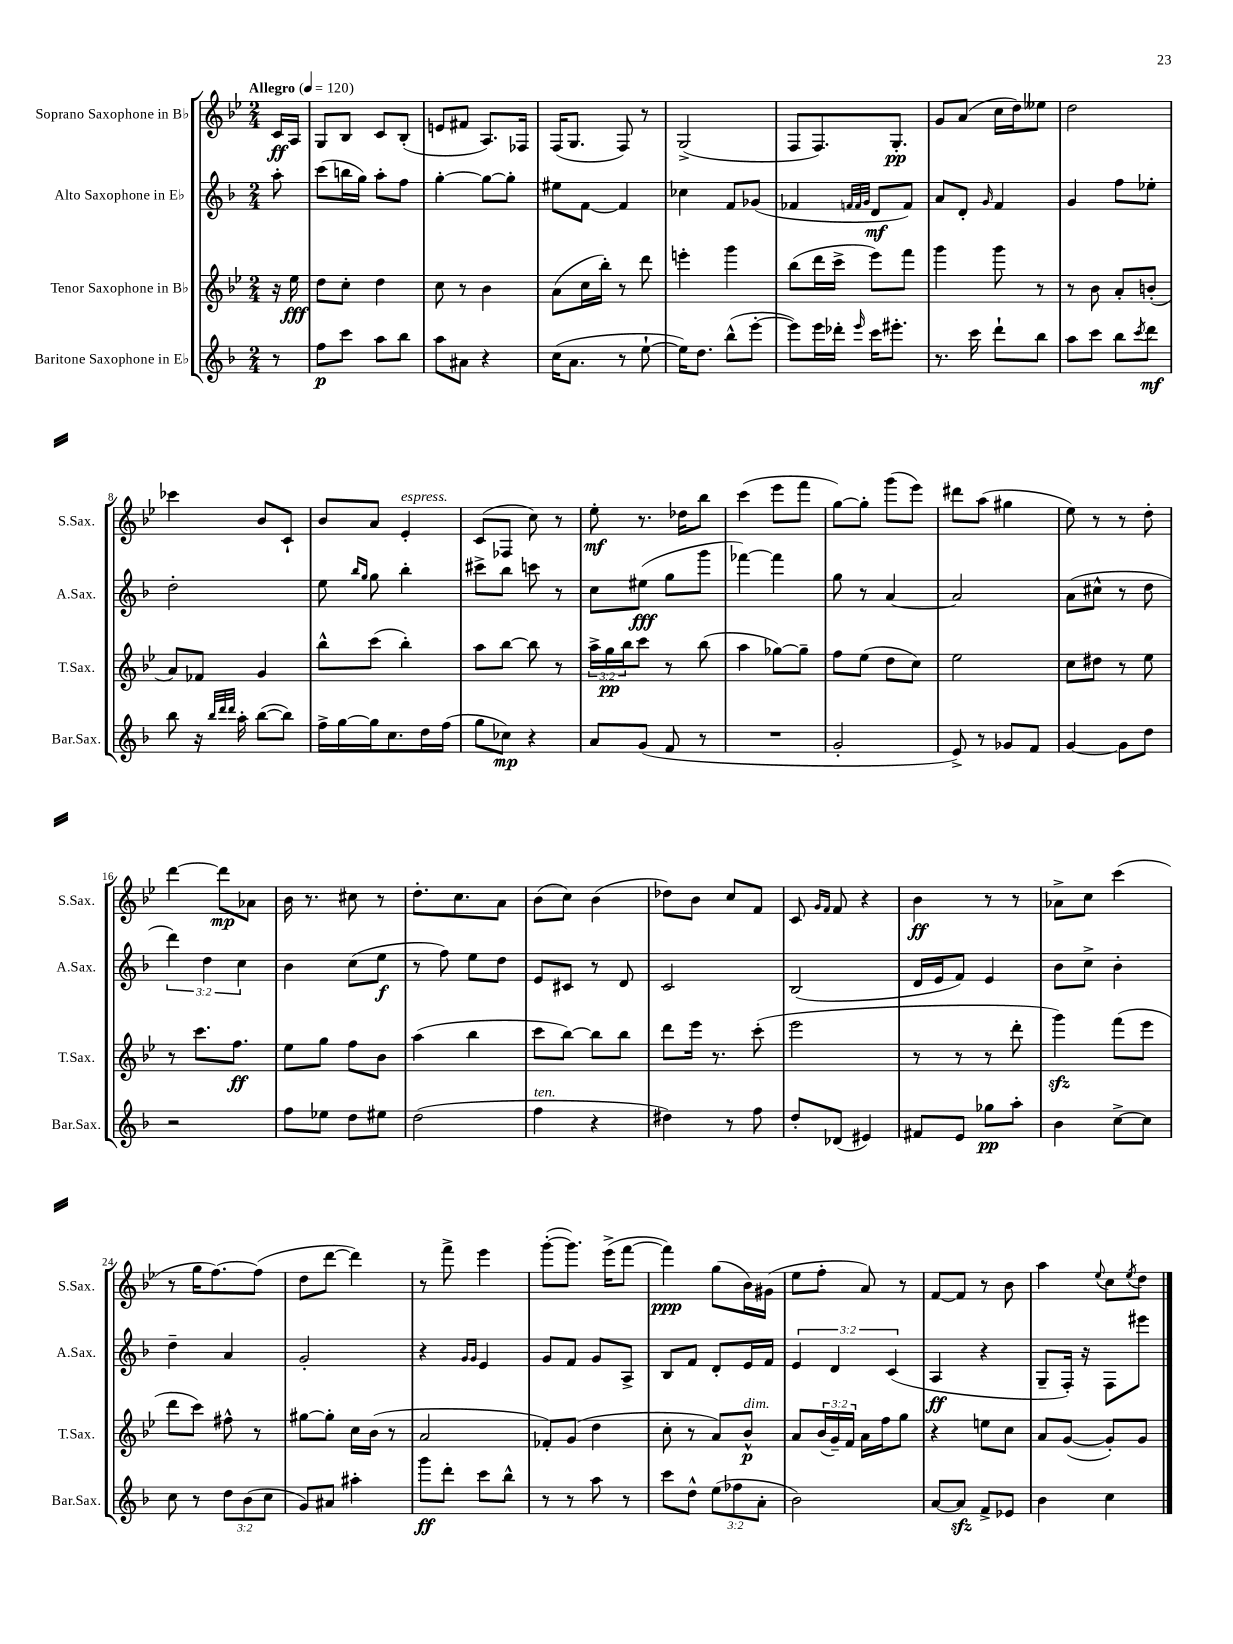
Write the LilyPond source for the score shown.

<<
\new StaffGroup <<
\new Staff = "s0" \with { instrumentName = "Soprano Saxophone in Bb" shortInstrumentName = "S.Sax." } {
    \clef treble \key bes \major \numericTimeSignature \time 2/4 \partial 8 \tempo "Allegro" 4 = 120
    c'16\ff a16 |
    g8 bes8 c'8 bes8-.( |
    e'8 fis'8 a8.) fes16 |
    f16( g8. f8) r8 |
    g2->( |
    f8 f8.) g8.-.\pp |
    g'8 a'8( c''16 d''16) eeses''8 |
    d''2 |
    ces'''4 bes'8 c'8-! |
    bes'8 a'8 ees'4-.^\markup { \italic "espress." } |
    c'8( fes8 c''8) r8 |
    ees''8-.\mf r8. des''16 bes''8 |
    c'''4( ees'''8 f'''8 |
    g''8~) g''8-. g'''8( ees'''8) |
    dis'''8 a''8( gis''4 |
    ees''8) r8 r8 d''8-. |
    d'''4~ d'''8\mp aes'8 |
    bes'16 r8. cis''8 r8 |
    d''8.-. c''8. a'8 |
    bes'8( c''8) bes'4( |
    des''8) bes'8 c''8 f'8 |
    c'8 \grace { g'16 f'16 } f'8 r4 |
    bes'4\ff r8 r8 |
    aes'8-> c''8 c'''4( |
    r8 g''16 f''8.~) f''8( |
    d''8 d'''8~ d'''4) |
    r8 f'''8-> ees'''4 |
    g'''8~-.( g'''8.) ees'''16->( f'''8~ |
    f'''4\ppp) g''8( bes'16) gis'16( |
    ees''8 f''8-. a'8) r8 |
    f'8~ f'8 r8 bes'8 |
    a''4 \appoggiatura { ees''8 } c''8 \acciaccatura { ees''8 } d''8 \bar "|." |
}
\new Staff = "s1" \with { instrumentName = "Alto Saxophone in Eb" shortInstrumentName = "A.Sax." } {
    \clef treble \key f \major \numericTimeSignature \time 2/4 \override Staff.TupletNumber.text = #tuplet-number::calc-fraction-text \partial 8
    a''8-. |
    c'''8( b''16 g''16) a''8-. f''8 |
    g''4~-. g''8~ g''8-. |
    eis''8 f'8~ f'4 |
    ces''4 f'8 ges'8( |
    fes'4 \grace { f'32 f'32 g'32 } d'8\mf f'8) |
    a'8 d'8-. \grace { g'16 } f'4 |
    g'4 f''8 ees''8-. |
    d''2-. |
    e''8 \grace { bes''16 g''16 } g''8 bes''4-. |
    cis'''8-> bes''8 c'''8 r8 |
    c''8 eis''8\fff( g''8 g'''8 |
    fes'''4~) fes'''4 |
    g''8 r8 a'4~ |
    a'2 |
    a'8( cis''8-^ r8 d''8 |
    \tuplet 3/2 { d'''4) d''4 c''4 } |
    bes'4 c''8( e''8\f |
    r8 f''8) e''8 d''8 |
    e'8 cis'8 r8 d'8 |
    c'2 |
    bes2( |
    d'16 e'16 f'8) e'4 |
    bes'8 c''8-> bes'4-. |
    d''4-- a'4 |
    g'2-. |
    r4 \grace { g'16 g'16 } e'4 |
    g'8 f'8 g'8 a8-> |
    bes8 f'8 d'8-. e'16 f'16 |
    \tuplet 3/2 { e'4 d'4 c'4( } |
    a4\ff r4 |
    g8-- f16-.) r16 f8 eis'''8 \bar "|." |
}
\new Staff = "s2" \with { instrumentName = "Tenor Saxophone in Bb" shortInstrumentName = "T.Sax." } {
    \clef treble \key bes \major \numericTimeSignature \time 2/4 \override Staff.TupletNumber.text = #tuplet-number::calc-fraction-text \partial 8
    r16 ees''16\fff |
    d''8 c''8-. d''4 |
    c''8 r8 bes'4 |
    a'8( c''16 bes''16-.) r8 d'''8 |
    e'''4-. g'''4 |
    bes''8( d'''16 c'''16-> ees'''8) f'''8 |
    g'''4 g'''8 r8 |
    r8 bes'8 a'8-. b'8-.( |
    a'8) fes'8 g'4 |
    bes''8-^ c'''8( bes''4-.) |
    a''8 bes''8~ bes''8 r8 |
    \tuplet 3/2 { a''16-> g''16\pp bes''16 } c'''8 r8 bes''8( |
    a''4 ges''8~) ges''8-- |
    f''8 ees''8( d''8 c''8) |
    ees''2 |
    c''8 dis''8 r8 ees''8 |
    r8 c'''8. f''8.\ff |
    ees''8 g''8 f''8 bes'8 |
    a''4( bes''4 |
    c'''8 bes''8~) bes''8 bes''8 |
    d'''8 ees'''16 r8. c'''8-.( |
    ees'''2 |
    r8 r8 r8 d'''8-. |
    g'''4\sfz) f'''8( ees'''8 |
    d'''8 c'''8) fis''8-^ r8 |
    gis''8~ gis''8-. c''16 bes'16( r8 |
    a'2 |
    fes'8-.) g'8( d''4 |
    c''8-. r8 a'8) bes'8-^\p^\markup { \italic "dim." } |
    a'8 \tuplet 3/2 { bes'16( g'16--) f'16 } a'16 f''16 g''8 |
    r4 e''8 c''8 |
    a'8 g'8~( g'8-.) g'8 \bar "|." |
}
\new Staff = "s3" \with { instrumentName = "Baritone Saxophone in Eb" shortInstrumentName = "Bar.Sax." } {
    \clef treble \key f \major \numericTimeSignature \time 2/4 \override Staff.TupletNumber.text = #tuplet-number::calc-fraction-text \partial 8
    r8 |
    f''8\p c'''8 a''8 bes''8 |
    a''8 ais'8 r4 |
    c''16( a'8. r8 e''8~-! |
    e''16) d''8. bes''8-^( e'''8~-. |
    e'''8) e'''16 des'''16-. \grace { e'''16 } c'''16 eis'''8.-. |
    r8. c'''16 d'''8-! bes''8 |
    a''8 c'''8 bes''8 \acciaccatura { c'''8 } d'''8\mf |
    bes''8 r16 \grace { bes''32 d'''32 d'''32 } a''16-. bes''8~( bes''8) |
    f''16-> g''16~ g''16 c''8. d''16 f''16( |
    g''8 ces''8\mp) r4 |
    a'8 g'8( f'8 r8 |
    R2 |
    g'2-. |
    e'8->) r8 ges'8 f'8 |
    g'4~ g'8 d''8 |
    r2 |
    f''8 ees''8 d''8 eis''8 |
    d''2( |
    f''4^\markup { \italic "ten." } r4 |
    dis''4) r8 f''8 |
    d''8-. des'8( eis'4) |
    fis'8 e'8 ges''8\pp a''8-. |
    bes'4 c''8~-> c''8 |
    c''8 r8 \tuplet 3/2 { d''8 bes'8( c''8 } |
    g'8) ais'8 ais''4-. |
    g'''8\ff d'''8-. c'''8 bes''8-^ |
    r8 r8 a''8 r8 |
    c'''8 d''8-^ \tuplet 3/2 { e''8( fes''8 a'8-. } |
    bes'2) |
    a'8~ a'8\sfz f'8-> ees'8 |
    bes'4 c''4 \bar "|." |
}
>>
>>
